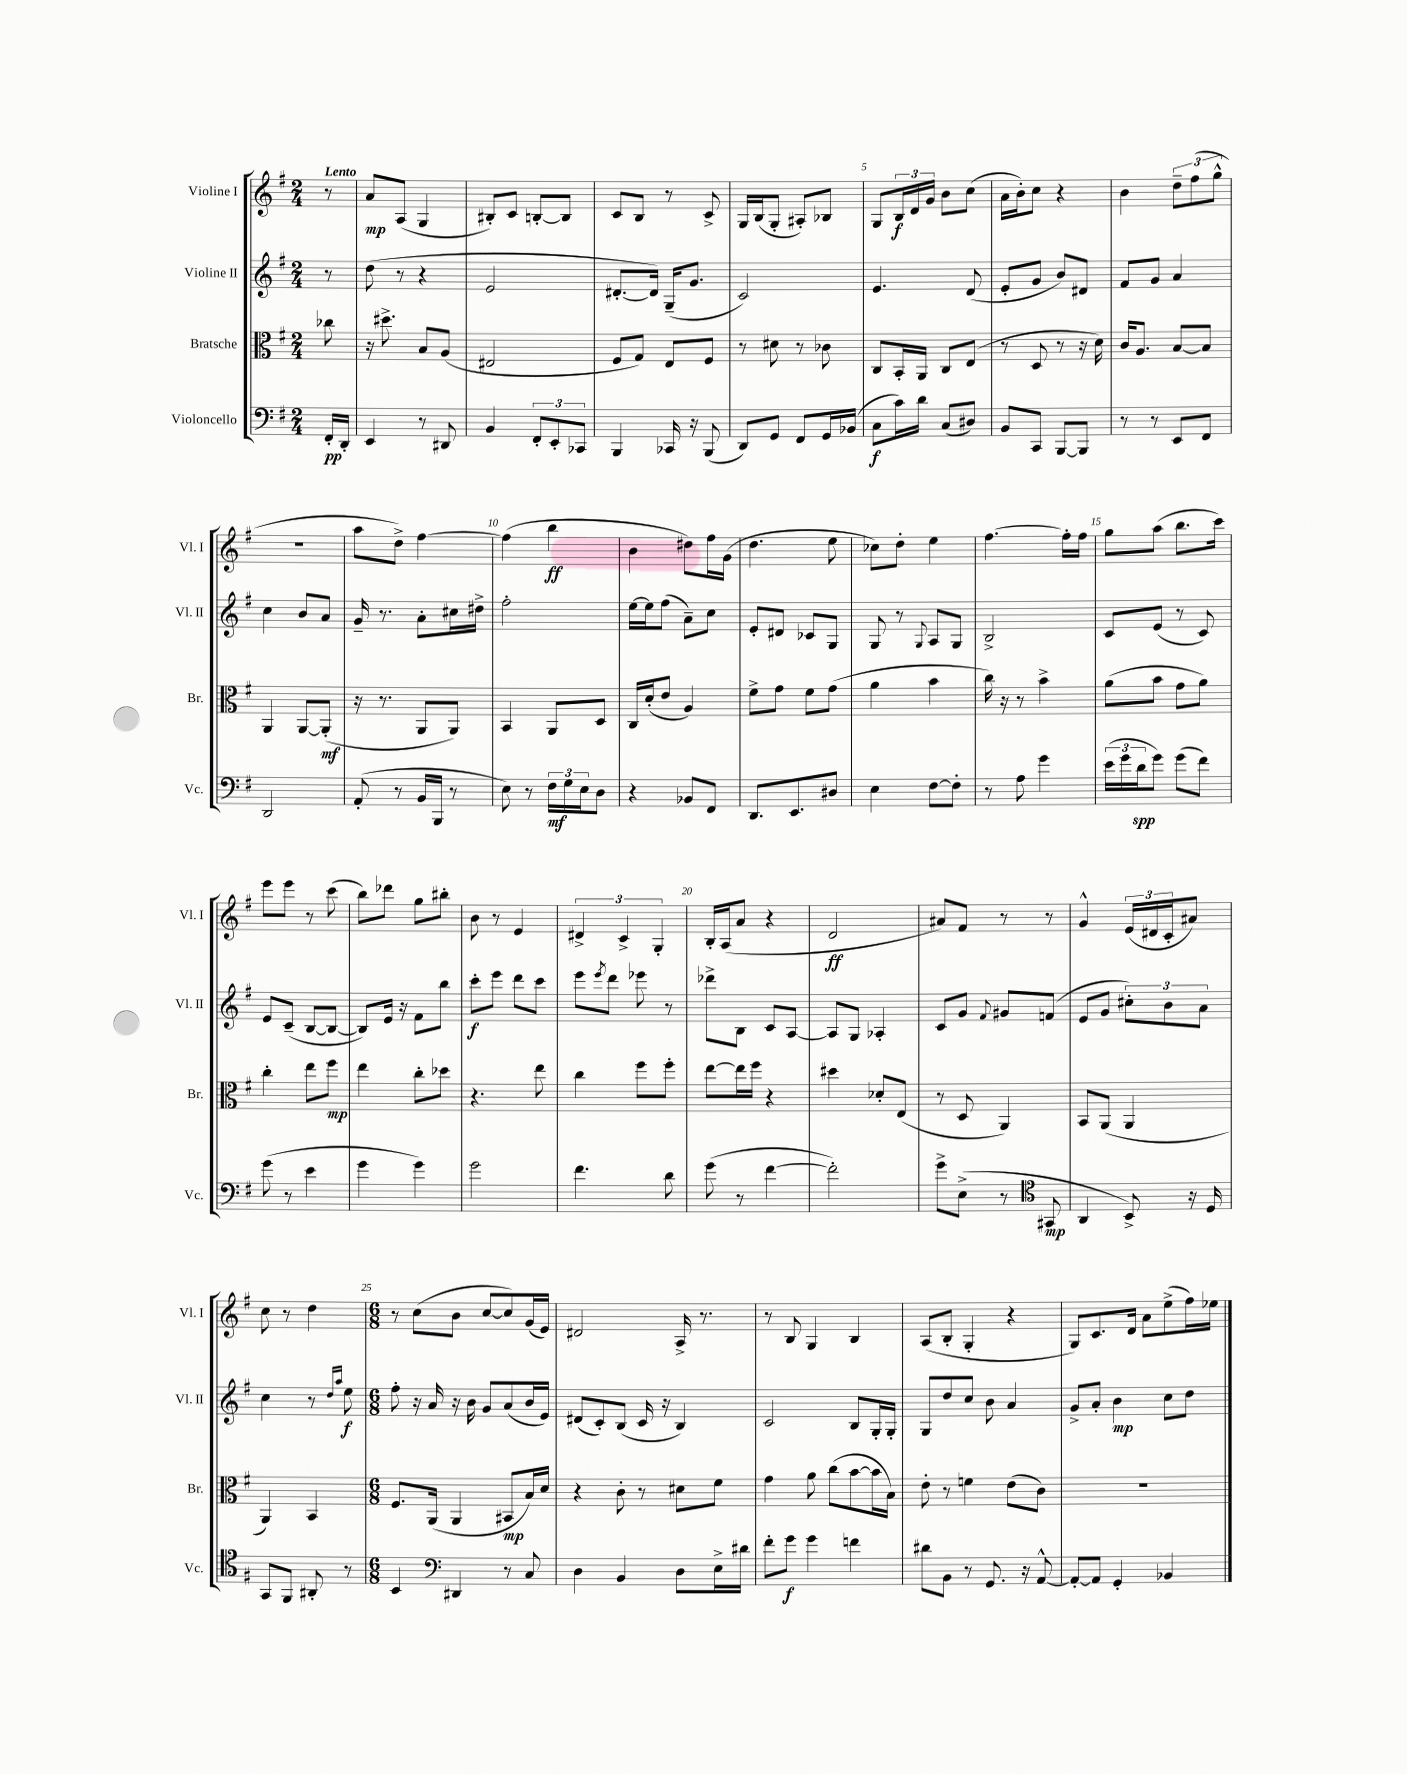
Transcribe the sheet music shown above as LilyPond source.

<<
\new StaffGroup <<
\new Staff = "s0" \with { instrumentName = "Violine I" shortInstrumentName = "Vl. I" } {
    \clef treble \key g \major \numericTimeSignature \time 2/4 \partial 8 \tempo "Lento"
    r8 |
    a'8\mp a8( g4 |
    bis8-.) c'8 b8~-. b8 |
    c'8 b8 r8 c'8-> |
    g16 b16( g8-. ais8-.) bes8 |
    g8 \tuplet 3/2 { b16\f d'16 g'16 } b'8 c''8( |
    a'16 b'16-.) c''8 r4 |
    b'4 \tuplet 3/2 { d''8-- fis''8( g''8-^ } |
    r2 |
    a''8 d''8->) fis''4~ |
    fis''4( b''4\ff |
    b'4 dis''8) fis''16 g'16( |
    d''4. e''8 |
    ces''8) d''8-. e''4 |
    fis''4.~ fis''16-. fis''16 |
    g''8 a''8( b''8. c'''16) |
    e'''8 e'''8 r8 c'''8( |
    b''8) des'''8 g''8 bis''8-. |
    b'8 r8 e'4 |
    \tuplet 3/2 { dis'4-> c'4-> g4-. } |
    b16-. a16( a'8 r4 |
    d'2\ff |
    ais'8) fis'8 r8 r8 |
    g'4-^ \tuplet 3/2 { e'16( dis'16 c'16-. } ais'8) |
    c''8 r8 d''4 |
    \numericTimeSignature \time 6/8 r8 c''8( b'8 c''8~ c''8) g'16( e'16) |
    dis'2 a16-> r8. |
    r8 b8 g4 b4 |
    a8( b8-. g4-. r4 |
    g8) c'8. d'16 a'8 e''8->( fis''16) ees''16 \bar "|." |
}
\new Staff = "s1" \with { instrumentName = "Violine II" shortInstrumentName = "Vl. II" } {
    \clef treble \key g \major \numericTimeSignature \time 2/4 \partial 8
    r8 |
    d''8( r8 r4 |
    e'2 |
    dis'8.~-. dis'16) g16--( g'8. |
    c'2) |
    e'4. d'8( |
    e'8-. g'8 b'8) dis'8 |
    fis'8 g'8 a'4 |
    c''4 b'8 a'8 |
    g'16-- r8. a'8-. cis''16 dis''16-> |
    fis''2-. |
    e''16~ e''16 fis''8( a'8--) c''8 |
    e'8-. dis'8 ces'8 g8 |
    g8 r8 \appoggiatura { g8 } a8 g8 |
    b2-> |
    c'8 e'8( r8 c'8) |
    e'8 c'8--( b8~ b8~ |
    b8) e'16 r16 fis'8 b''8 |
    c'''8-.\f e'''8 d'''8 c'''8 |
    e'''8 \acciaccatura { e'''8 } d'''8 ees'''8 r8 |
    des'''8-> b8 c'8 a8~ |
    a8 g8 aes4-. |
    c'8 g'8 \appoggiatura { fis'8 } gis'8 f'8( |
    e'8 g'8 \tuplet 3/2 { cis''8-.) b'8 a'8 } |
    c''4 r8 \grace { d''16 a''16 } e''8\f |
    \numericTimeSignature \time 6/8 fis''8-. r16 a'16 r16 b'16 g'8 a'8( b'16 e'16) |
    dis'8( c'8-.) b8( c'16 r16 b4) |
    c'2 b8 g16-. g16-. |
    g8 d''8 c''8 b'8 a'4 |
    g'8-> a'8-. b'4\mp c''8 d''8 \bar "|." |
}
\new Staff = "s2" \with { instrumentName = "Bratsche" shortInstrumentName = "Br." } {
    \clef alto \key g \major \numericTimeSignature \time 2/4 \partial 8
    ces''8 |
    r16 dis''8.-> b8 a8( |
    eis2 |
    fis8 g8) e8 fis8 |
    r8 dis'8 r8 ces'8 |
    c8 b,16-. a,16 c8 e8( |
    r8 d8 r8 r16 d'16) |
    c'16 a8. b8~ b8 |
    a,4 a,8~ a,8-.\mf( |
    r16 r8. a,8 a,8) |
    b,4 a,8 d8 |
    c16 d'16-.( e'8 a4) |
    fis'8-> g'8 fis'8 g'8( |
    a'4 b'4 |
    c''16) r16 r8 b'4-> |
    a'8( b'8 g'8 a'8) |
    c''4-. e''8 fis''8\mp |
    e''4 c''8-. des''8 |
    r4. e''8 |
    c''4 fis''8 fis''8-. |
    e''8~ e''16 fis''16 r4 |
    dis''4 des'8-. e8( |
    r8 d8 a,4) |
    b,8 a,8( a,4 |
    a,4) b,4 |
    \numericTimeSignature \time 6/8 fis8. a,16( a,4 bis,8\mp b16) d'16 |
    r4 c'8-. r8 dis'8 fis'8 |
    g'4 a'8 c''8( b'8~ b'16 b16) |
    e'8-. r8 f'4 e'8( c'8) |
    R2. \bar "|." |
}
\new Staff = "s3" \with { instrumentName = "Violoncello" shortInstrumentName = "Vc." } {
    \clef bass \key g \major \numericTimeSignature \time 2/4 \partial 8
    fis,16-.\pp d,16-. |
    e,4 r8 dis,8 |
    b,4 \tuplet 3/2 { fis,8-. e,8-. ces,8 } |
    b,,4 ces,16 r16 b,,8( |
    d,8) g,8 fis,8 g,16 bes,16( |
    c8\f c'16) d'16 c8( dis8) |
    b,8 c,8 b,,8~ b,,8 |
    r8 r8 e,8 fis,8 |
    d,2 |
    a,8-.( r8 b,16 b,,16 r8 |
    e8) r8 \tuplet 3/2 { fis16\mf g16 e16 } d8 |
    r4 bes,8 fis,8 |
    d,8. e,8. dis8 |
    e4 fis8~ fis8-. |
    r8 a8 g'4 |
    \tuplet 3/2 { e'16( g'16 d'16\spp } g'8) g'8( fis'8) |
    g'8( r8 e'4 |
    g'4 g'4) |
    g'2 |
    fis'4. d'8 |
    g'8( r8 fis'4~ |
    fis'2-.) |
    g'8-> e8->( r8 gis,8\mp |
    \clef tenor a,4 b,8->) r16 d16 |
    g,8 fis,8 ais,8-. r8 |
    \numericTimeSignature \time 6/8 b,4 \clef bass dis,4 r8 c8 |
    d4 b,4 d8 e16-> dis'16 |
    fis'8-. g'8\f g'4 f'4 |
    dis'8 b,8 r8 g,8. r16 a,8~-^ |
    a,8~-. a,8 g,4-. bes,4 \bar "|." |
}
>>
>>
\layout { \context { \Score \override BarNumber.break-visibility = ##(#f #t #t) barNumberVisibility = #(every-nth-bar-number-visible 5) } }
